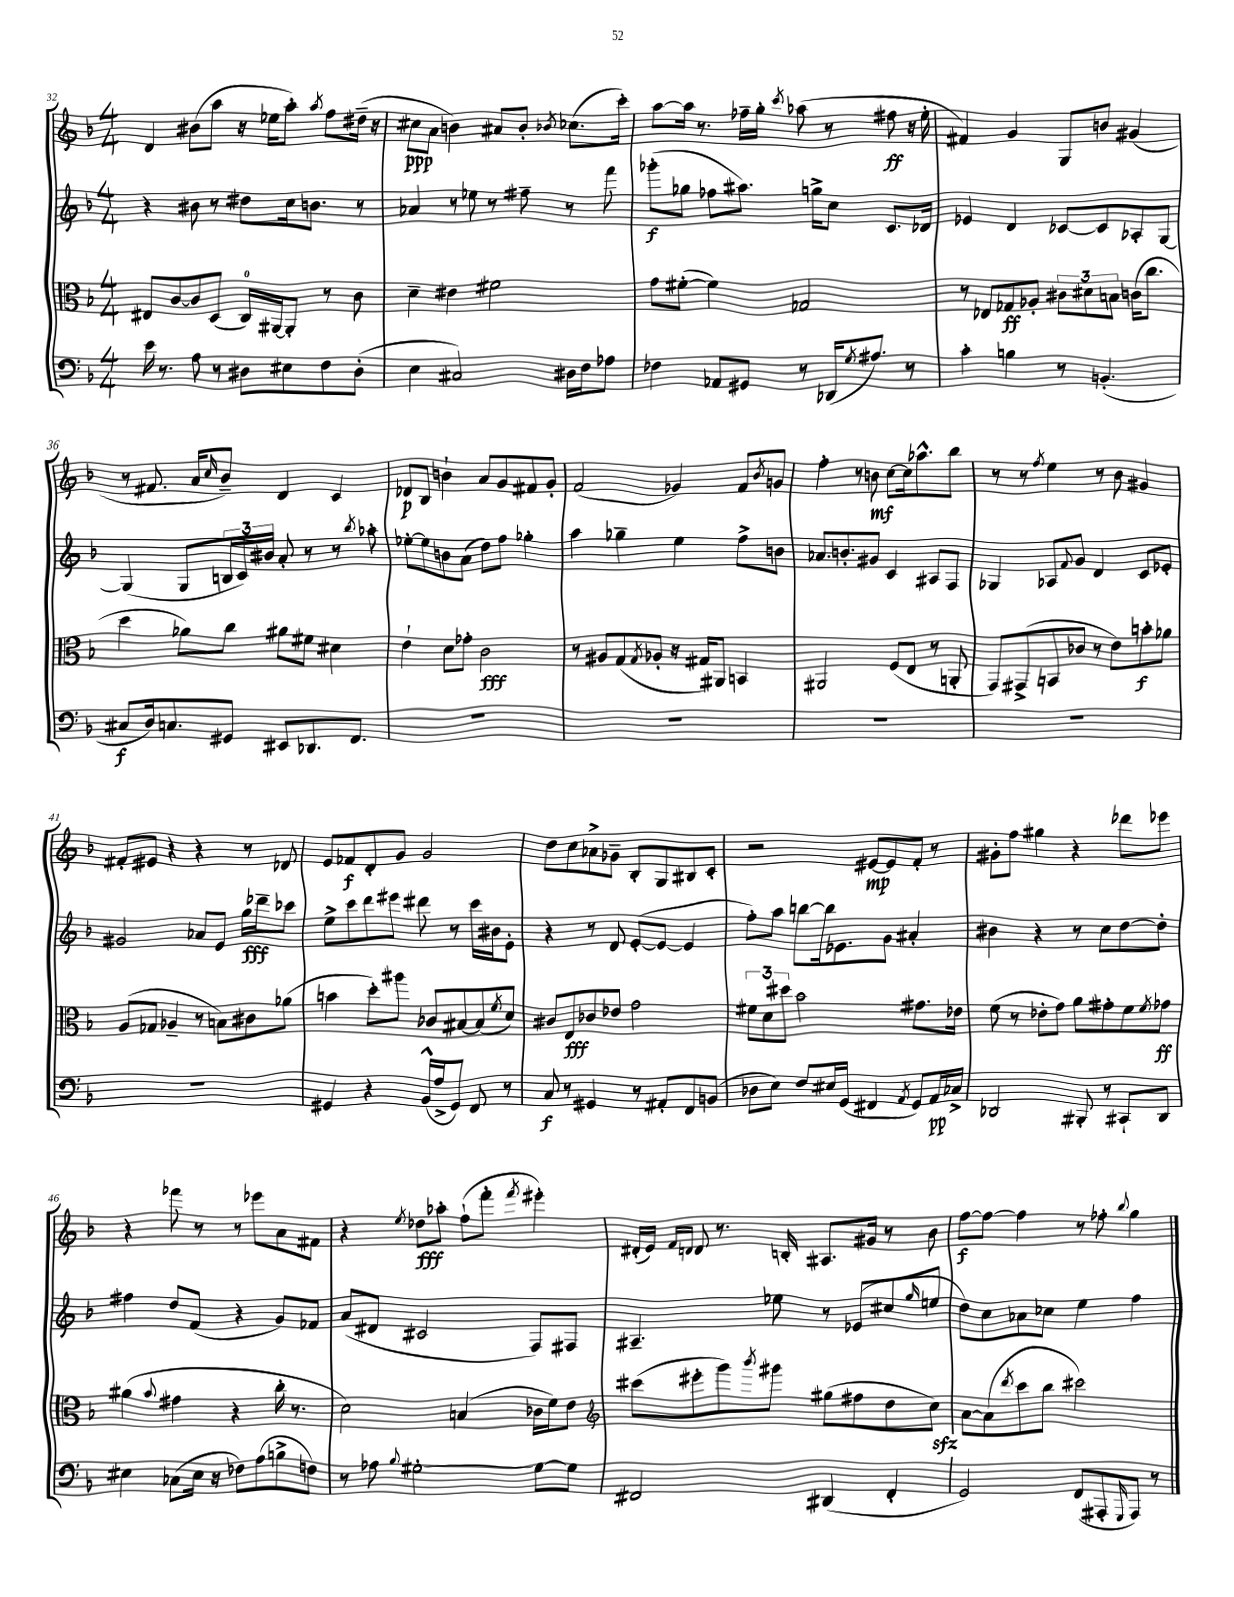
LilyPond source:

<<
\new StaffGroup <<
\new Staff = "s0" {
    \clef treble \key f \major \numericTimeSignature \time 4/4
    d'4 bis'8( a''8 r16 ees''16 a''8-.) \acciaccatura { a''8 } f''8 dis''16--( r16 |
    cis''8\ppp a'8 b'4) ais'8 b'8-. \acciaccatura { bes'8 } ces''8.( c'''16-.) |
    a''8~ a''16 r8. fes''16-- g''16-. \acciaccatura { c'''8 } aes''8( r8 fis''8\ff r16 e''16-. |
    fis'4) g'4 g8 b'8 gis'4( |
    r8 fis'8. a'16 \grace { c''16 } bes'8--) d'4 c'4 |
    des'8\p bes8 b'4-! a'8 g'8 fis'8 g'8-. |
    f'2( ges'4) f'8 \acciaccatura { bes'8 } g'8 |
    f''4-. r8 b'8\mf c''8~ c''16 aes''8.-^ bes''8 |
    r8 r8 \acciaccatura { f''8 } e''4 r8 bes'8 gis'4 |
    fis'8-. eis'8 r4 r4 r8 des'8 |
    e'8 fes'8\f d'8-. g'8 g'2 |
    d''8 c''8 aes'8-> ges'8-- bes8-. g8 bis8 c'8-. |
    r2 eis'8~\mp eis'8 f'8-. r8 |
    gis'8-. f''8 gis''4 r4 des'''8 ees'''8 |
    r4 fes'''8 r8 r8 ees'''8 a'8 fis'8 |
    r4 \acciaccatura { e''8 } des''8\fff aes''8-. f''8-!( f'''8-. \acciaccatura { f'''8 } eis'''4-.) |
    dis'16-.( e'16) \grace { f'16 d'16 } d'8 r8. b16-. ais8. gis'16 r8 bes'8 |
    f''8~\f f''8~ f''4 r8 fes''8-. \appoggiatura { bes''8 } g''4 \bar "|." |
}
\new Staff = "s1" {
    \clef treble \key f \major \numericTimeSignature \time 4/4
    r4 bis'8 r8 dis''8 c''16 b'8. r8 |
    aes'4 r8 ees''8 r8 fis''8-- r8 f'''8 |
    ges'''8-.\f( ges''8 fes''8 ais''8.) g''16-> c''8 c'8. des'16 |
    ees'4 d'4 ces'8~ ces'8 aes8-. g8~ |
    g4( g8 \tuplet 3/2 { b16 c'16) bis'16 } a'8-. r8 r8 \acciaccatura { bes''8 } aes''8-. |
    ees''8~-. ees''8 b'8 a'8( d''8) f''8 ges''4-. |
    a''4 ges''4-- e''4 f''8-> b'8 |
    aes'8. b'8.-. gis'8 c'4 ais8 f8 |
    ges4 aes8 \appoggiatura { f'8 } g'8 d'4 c'8 ees'8-. |
    gis'2 aes'8 e'8 g''16\fff des'''16-- ces'''8 |
    e''8-> c'''8 d'''8 eis'''8 dis'''8 r8 c'''16 bis'16 e'8-. |
    r4 r8 d'8 e'8~-.( e'8~ e'4 |
    f''8-.) a''8 b''8~ b''16 ees'8. g'8 ais'4-. |
    bis'4 r4 r8 c''8 d''8~ d''8-. |
    fis''4 d''8 f'8( r4 g'8) fes'8 |
    a'8( dis'8 cis'2 f8) fis8 |
    ais4.-- ees''8 r8 ees'8( cis''8 \grace { g''16 } e''8 |
    d''8) c''8 aes'8 ces''8 e''4 f''4 \bar "|." |
}
\new Staff = "s2" {
    \clef alto \key f \major \numericTimeSignature \time 4/4
    eis8 c'8~ c'8 d8( c16-0) ais,16~ ais,8-. r8 c'8 |
    d'4-- eis'4 fis'2 |
    g'8 fis'8~-.( fis'4) ges2 |
    r8 ees8 ges8\ff aes8-. \tuplet 3/2 { cis'8 dis'8 b8 } c'16( c''8. |
    d''4 aes'8) c''8 ais'8 fis'8 dis'4 |
    e'4-! d'8 ges'8-. c'2\fff |
    r8 ais8 g8( \acciaccatura { g8 } aes8-. r16 gis16) ais,8 b,4 |
    ais,2 f8( e8 r8 a,8-. |
    g,8) gis,8->( b,8 ces'8 r8 e'8) b'8-.\f aes'8 |
    a8( ges8 aes4-- r8 b8) cis'8 aes'8( |
    b'4 d''8-.) ais''8 ces'8 bis8~ bis8( \acciaccatura { f'8 } d'8) |
    cis'8 e8\fff ces'8 ees'8 g'2 |
    \tuplet 3/2 { fis'8 d'8 dis''8 } bes'2 gis'8. ees'16 |
    f'8( r8 ees'8-. g'8) a'8 gis'8-. f'8 \acciaccatura { f'8 } ges'8\ff |
    ais'4( \appoggiatura { bes'8 } gis'4 r4 c''16-. r8. |
    d'2) b4( ces'16 f'16) e'8 |
    \clef treble cis'''8( eis'''8-. g'''8) \acciaccatura { bes'''8 } gis'''8 gis''8( fis''8 d''8 c''8\sfz) |
    a'8~ a'8( \acciaccatura { d'''8 } c'''8 bes''8 cis'''2) \bar "|." |
}
\new Staff = "s3" {
    \clef bass \key f \major \numericTimeSignature \time 4/4
    e'16 r8. a8 r8 dis8 eis8 f8 dis8-.( |
    e4 cis2) dis16 f16 aes8 |
    fes4 aes,8 gis,8 r8 des,16( \acciaccatura { g8 } ais8.) r8 |
    c'4-. b4 r8 b,4.-.( |
    cis8\f d16) c8. gis,8 eis,8 des,8. f,8. |
    R1 |
    R1 |
    R1 |
    R1 |
    R1 |
    gis,4 r4 bes,16-^( a16-> gis,8) f,8 r8 |
    c8\f r8 gis,4 r8 ais,8-. f,8 b,8( |
    des8 e8) f8 eis16 g,16( fis,4 \acciaccatura { a,8 } g,8) a,16\pp ces16-> |
    des,2 bis,,8-. r8 cis,8-! des,8 |
    eis4 ces8( eis16 r16 fes8) a8( b8-> f8) |
    r8 aes8 \appoggiatura { bes8 } gis2~-. gis8~ gis8 |
    fis,2 dis,4( fis,4-. |
    g,2) f,8( ais,,8-. \grace { g,,16 } ais,,8) r8 \bar "|." |
}
>>
>>
\layout { \context { \Score currentBarNumber = #32 } }
